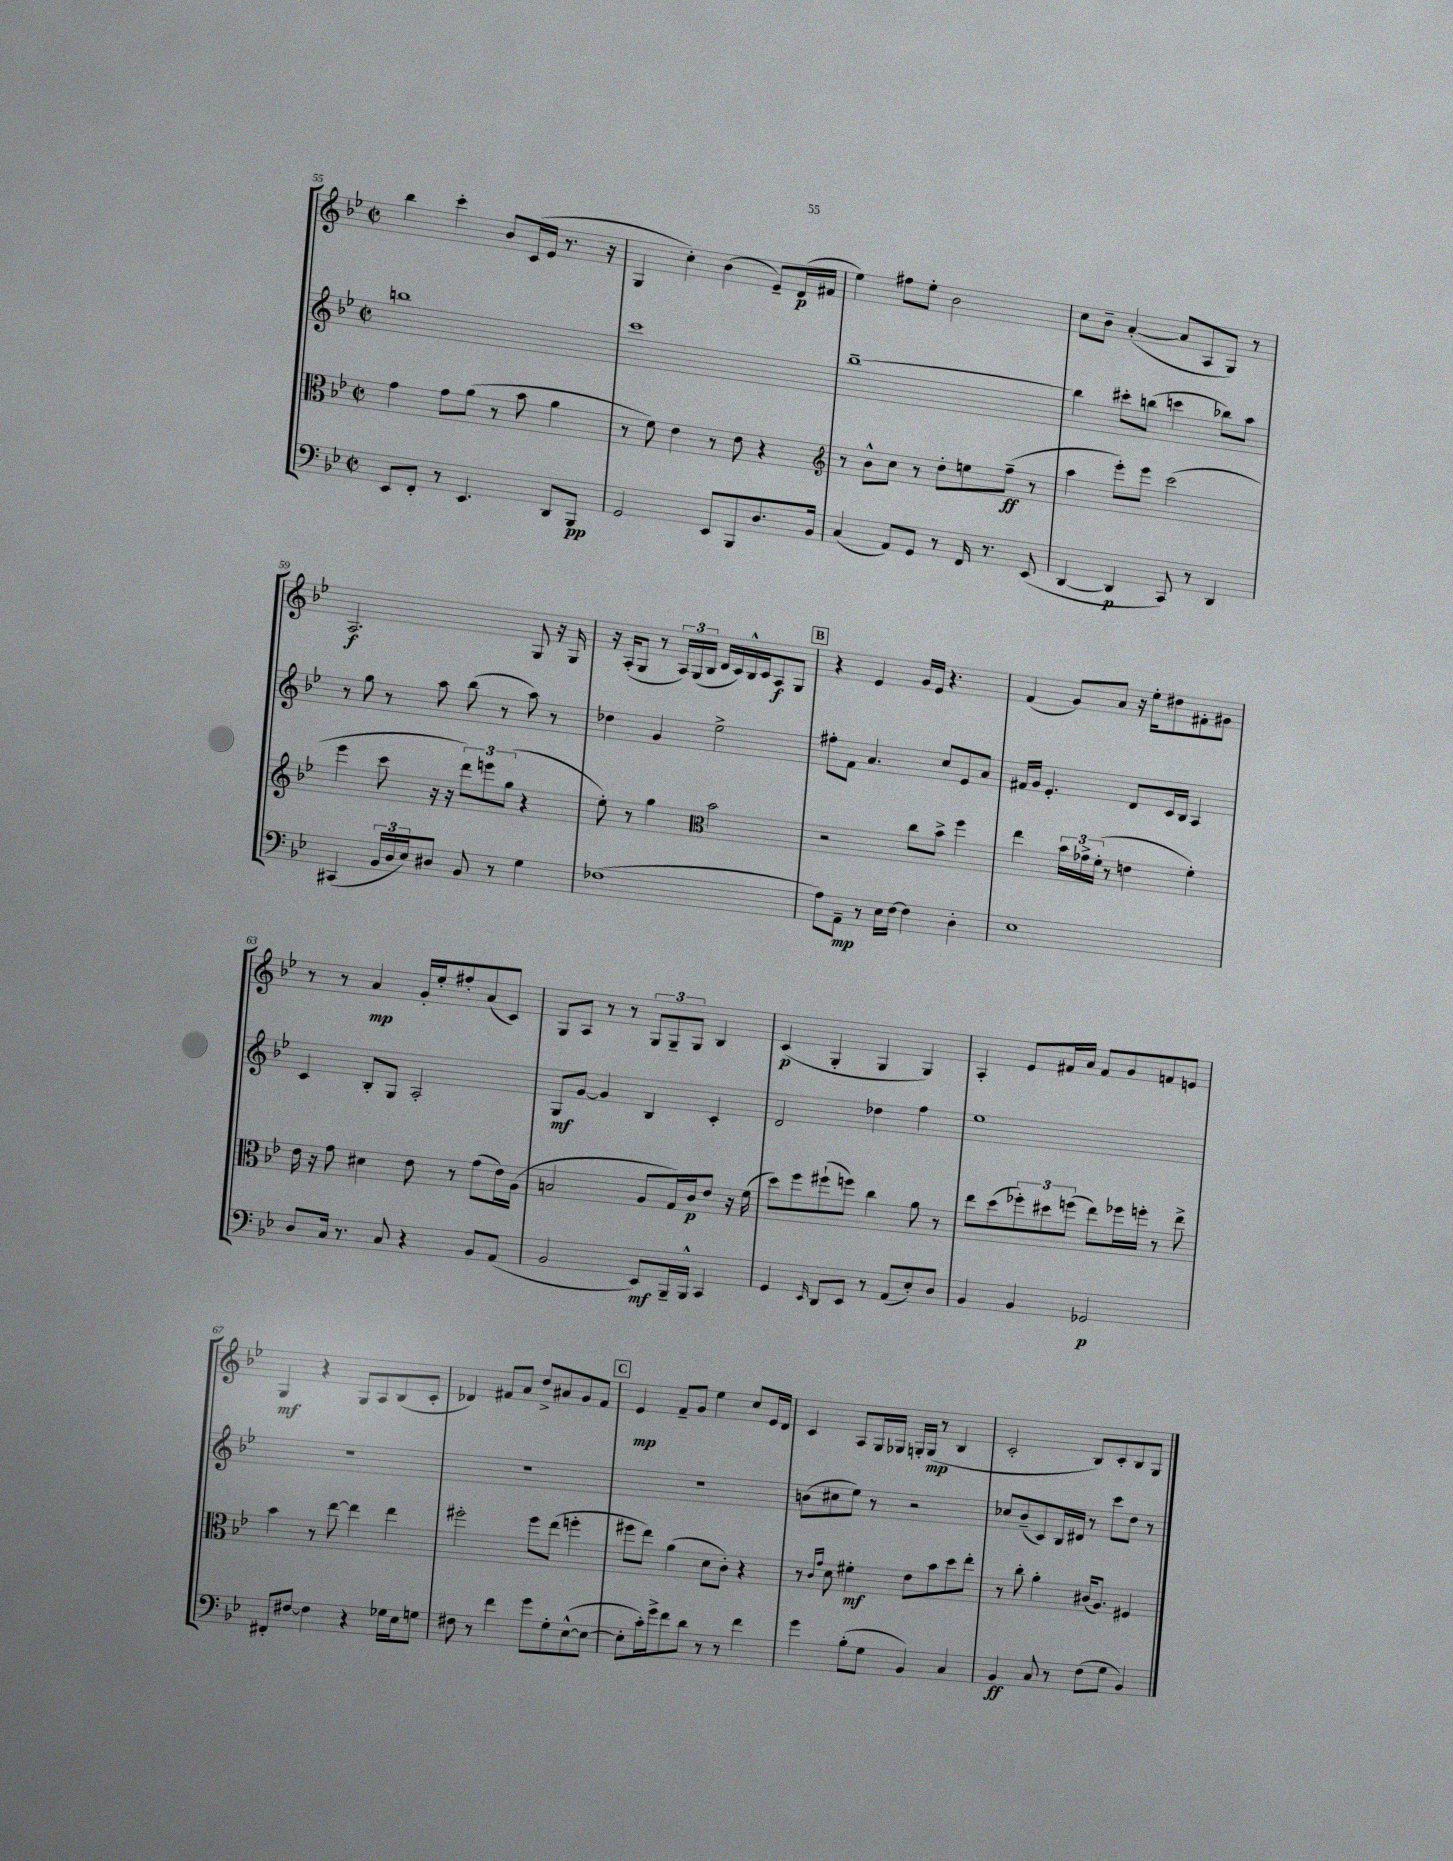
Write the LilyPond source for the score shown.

<<
\new StaffGroup <<
\new Staff = "s0" {
    \clef treble \key bes \major \defaultTimeSignature \time 2/2
    bes''4 c'''4-. bes'8 c'16( ees'16 r8. r16 |
    g4 c''4-.) bes'4( ees'8--) d'16\p( fis'16 |
    ees''4) fis''8 ees''8-. bes'2 |
    c''8 bes'8-- a'4~-.( a'8 a8 g8) r8 |
    a2.\f g8 r16 g16 |
    r16 a16-.( g8 r8 \tuplet 3/2 { a16) g16( bes16 } d'16 c'16) bes16-^ c'16 a8\f g8 |
    \mark \markup { \box "B" } r4 ees'4 g'16 ees'16 r4. |
    f'4( g'8) a'8 r16 ees''16-. dis''8 fis'8-. gis'8 |
    r8 r8 a'4\mp g'16-. ees''16-. fis''8-. a'8( c'8) |
    g8 a8 r8 r8 \tuplet 3/2 { g8 g8-- g8 } bes4 |
    c'4\p( g4-. g4 g4) |
    a4-. ees'8 fis'16 a'16 fis'8 g'8 f'8 e'8 |
    g4\mf r4 g8 a8 bes8( c'8-. |
    des'4) fis'8 a'8 d''8-> ais'8 g'8 fis'8 |
    \mark \markup { \box "C" } ees'4\mp f'8-- g'8 ees''4 c''8 ees'16 d'16 |
    c'4 a8 g16 ges16 g16-. g16\mp( r8 bes4 |
    c'2-. bes8) c'8-. bes8 g8 \bar "|." |
}
\new Staff = "s1" {
    \clef treble \key bes \major \defaultTimeSignature \time 2/2
    b''1 |
    c'''1 |
    bes''1~-- |
    bes''4 cis'''8-. b''8( c'''4 bes''8) a''8 |
    r8 g''8 r8 a''8 bes''8( r8 a''8) r8 |
    des''4 g'4 ees''2-> |
    \mark \markup { \box "B" } fis''8-. f'8 a'4. c''8 ees'8 a'8 |
    fis'16 g'16 ees'4.-. d'8 c'16 bes16 a4 |
    c'4 bes8-. g8 a2-. |
    g8\mf g'8~ g'4 bes4 c'4-. |
    d'2 des''4 f''4 |
    ees''1 |
    R1 |
    R1 |
    \mark \markup { \box "C" } R1 |
    b'8( cis''8 ees''8) r8 r2 |
    ces''8 bes'8--( c'8) bes16 dis'16 r8 c'''8 d''8 r8 \bar "|." |
}
\new Staff = "s2" {
    \clef alto \key bes \major \defaultTimeSignature \time 2/2
    g'4 g'8 a'8( r8 bes'8 a'4 |
    r8 f'8) ees'4 r8 ees'8 r4 |
    \clef treble r8 bes'8-^ c''8 r8 d''8-. e''8 f''8--\ff( r8 |
    a''4 ees'''8-.) ees'''8 c'''2( |
    ees'''4 c'''8 r16 r16 \tuplet 3/2 { d'''8) e'''8 g''8( } r4 |
    ees''8-.) r8 g''4 \clef alto bes'2 |
    \mark \markup { \box "B" } r2 c''8 bes'8-> f''4 |
    ees''4 \tuplet 3/2 { bes'16 ges'16-> f'16-.( } r8 e'4 f'4-.) |
    ees'16 r16 g'8 dis'4 ees'8 r8 g'8( ees'16) a16( |
    b2 a8 g16) c'16\p ees'8 r16 f'16( |
    d''8) f''8 fis''8-!( f''8) c''4 a'8 r8 |
    ees''8 d''8( \tuplet 3/2 { fes''8-.) dis''8 f''8( } ees''8) fes''16 f''16-. r8 ees''8-> |
    bes'4 r8 ees''8~ ees''4 ees''4 |
    fis''2-. fis''8 ees''8( f''4-. |
    \mark \markup { \box "C" } fis''8 ees''8) a'4( d'8 c'8-.) r4 |
    r8 \grace { c'16 g'16 } d'8 fis'4-.\mf ees'8 bes'8 d''8 ees''8-. |
    r8 c''8-. a'4-. cis'16( a8.) fis4 \bar "|." |
}
\new Staff = "s3" {
    \clef bass \key bes \major \defaultTimeSignature \time 2/2
    ees,8 f,8-. r8 ees,4. d,8 bes,,8\pp |
    g,2 ees,8 bes,,8 d8. bes,16 |
    c4( a,8) g,8 r8 f,16 r8. ees,8( |
    d,4~ d,4\p c,8) r8 d,4 |
    cis,4( \tuplet 3/2 { bes,16 d16 ees16) } dis8 bes,8 r8 g4 |
    fes1( |
    \mark \markup { \box "B" } a8) a,8--\mp r8 ees16 f16~ f4 d4-. |
    ees1 |
    d8 c16 r8. c8 r4 bes,8 a,8( |
    bes,2 ees,8\mf) bes,,16-- bes,,16-^ c,4 |
    g,4 \grace { ees,16 } d,8 ees,8 r8 a,8( ees8-.) d8 |
    bes,4 bes,4 ges,2\p |
    fis,8-. fis8~ fis4 r4 ges16 ees16 g8 |
    fis8 r8 f'4 g'8 g8-. ees8~-^( ees8~ |
    \mark \markup { \box "C" } ees8-. c'16-.) g'16-> f'8 d'8 r8 r8 f'4 |
    g'4 bes8-.( g8 bes,4) c4 |
    bes,4\ff c8 r8 f8( g8 bes,4) \bar "|." |
}
>>
>>
\layout { \context { \Score currentBarNumber = #55 } }
